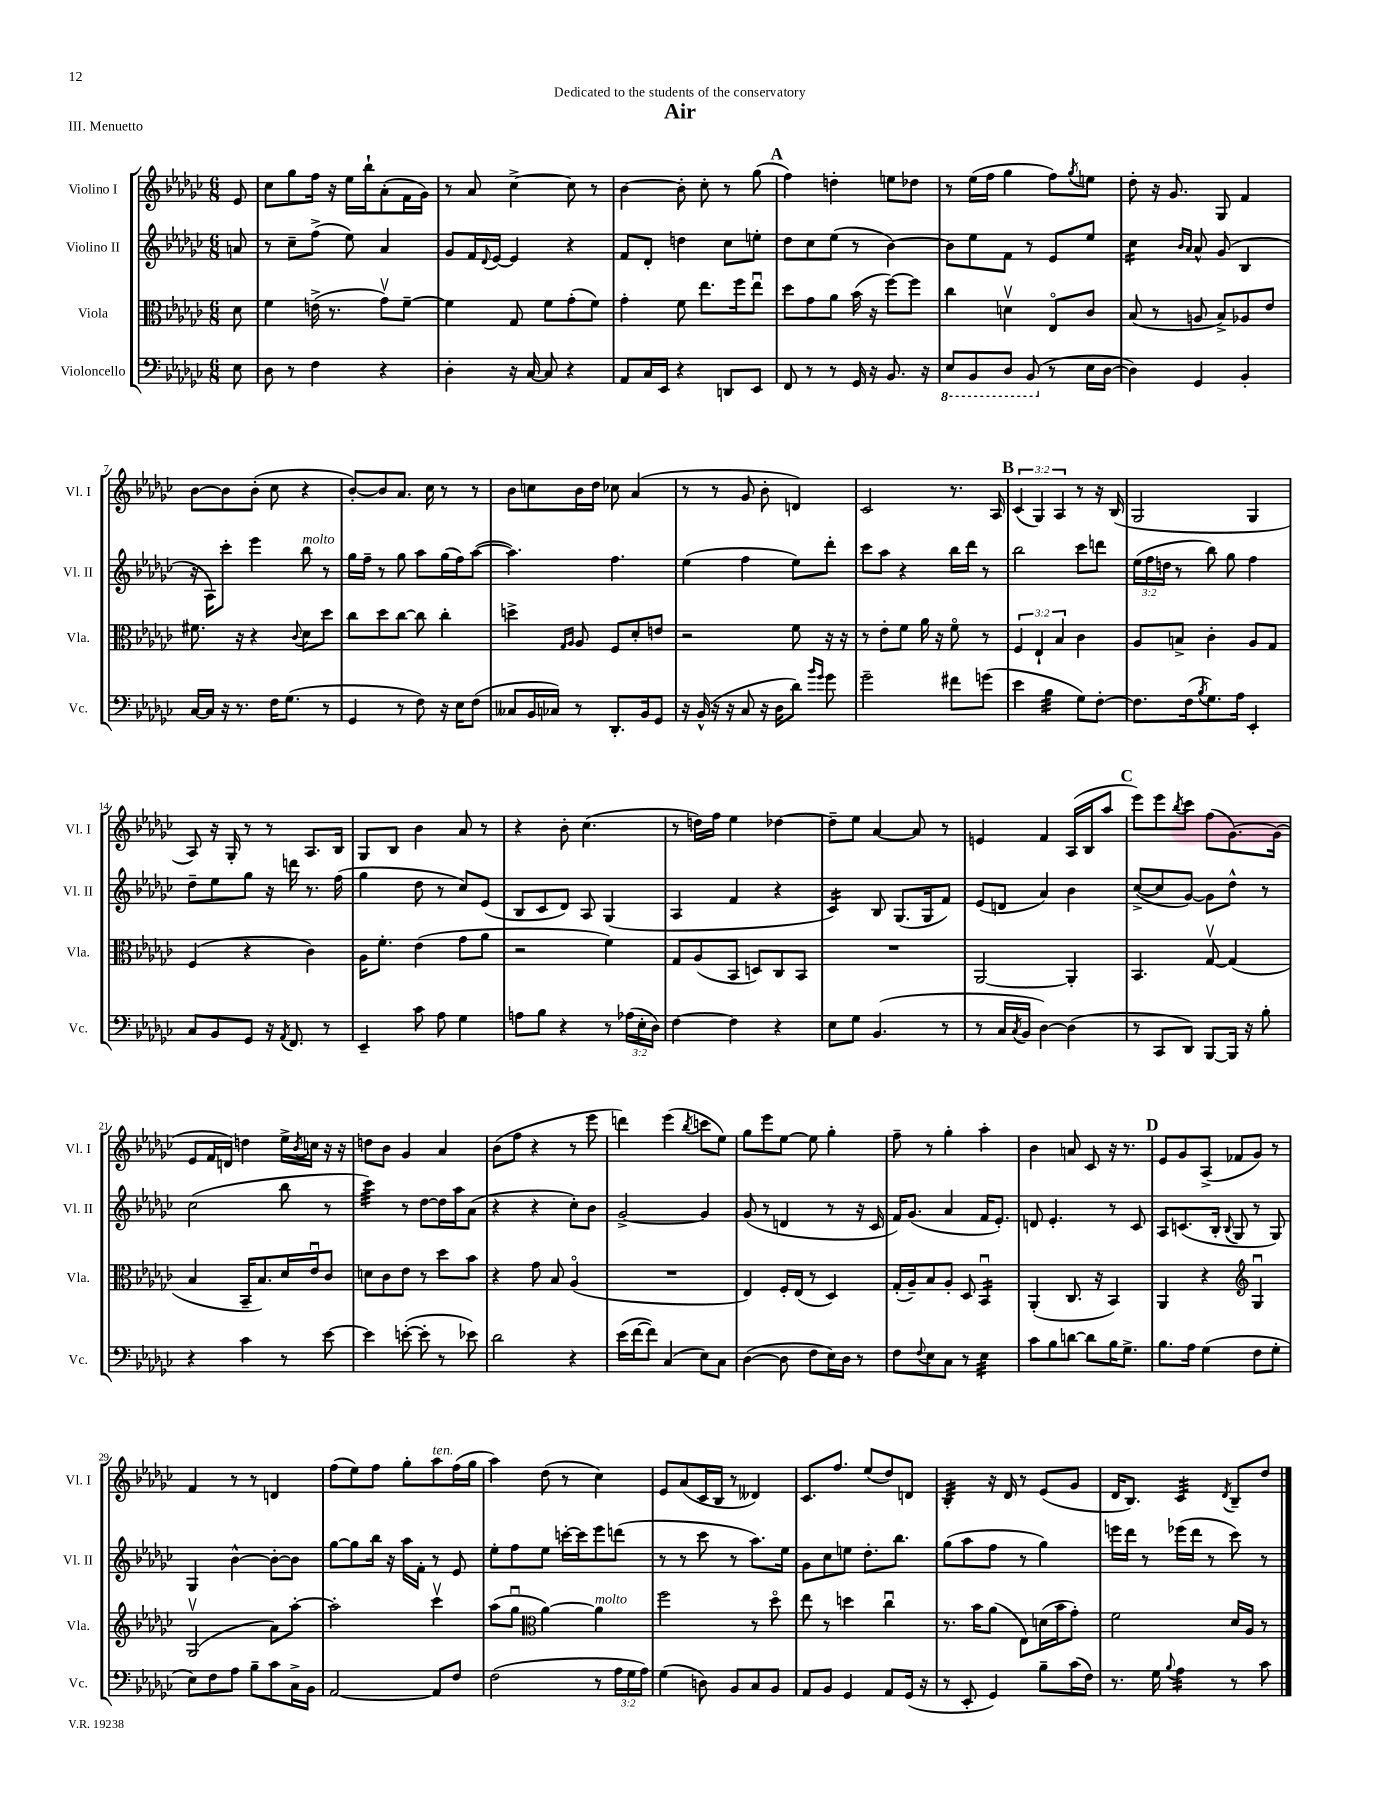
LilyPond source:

\header { title = "Air" dedication = "Dedicated to the students of the conservatory" piece = "III. Menuetto" }
<<
\new StaffGroup <<
\new Staff = "s0" \with { instrumentName = "Violino I" shortInstrumentName = "Vl. I" } {
    \clef treble \key ges \major \numericTimeSignature \time 6/8 \override Staff.TupletNumber.text = #tuplet-number::calc-fraction-text \partial 8
    ees'8 |
    ces''8 ges''8 f''16 r16 ees''16 bes''16-! aes'8-.( f'16 ges'16) |
    r8 aes'8 ces''4~-> ces''8 r8 |
    bes'4~ bes'8-. ces''8-. r8 ges''8( |
    \mark \markup { \bold "A" } f''4) d''4-. e''8 des''8 |
    r8 ees''16( f''16 ges''4 f''8) \acciaccatura { ges''8 } e''8 |
    des''8-. r16 ges'8. ges8 f'4 |
    bes'8~ bes'8 bes'8-.( ces''8 r4 |
    bes'8~-.) bes'8 aes'8. ces''16 r8 r8 |
    bes'8 c''8 bes'16 des''16 ces''8 aes'4( |
    r8 r8 ges'8 bes'8-. d'4) |
    ces'2 r8. aes16 |
    \mark \markup { \bold "B" } \tuplet 3/2 { ces'4( ges4) aes4 } r8 r16 bes16( |
    ges2 ges4 |
    aes8) r16 ges16-. r8 r8 aes8. bes16 |
    ges8 bes8 bes'4 aes'8 r8 |
    r4 bes'8-. ces''4.( |
    r8 d''16) f''16 ees''4 des''4~ |
    des''8-- ees''8 aes'4~ aes'8 r8 |
    e'4 f'4 aes16( bes16 aes''8 |
    \mark \markup { \bold "C" } ees'''8) ees'''8 \acciaccatura { bes''8 } ces'''8 f''8( ges'8.~) ges'16( |
    ees'8 f'16 d'16) d''4 ees''16-> \acciaccatura { bes'8 } c''16 r16 r16 |
    d''8 bes'8 ges'4 aes'4 |
    bes'8( f''8 r4 r8 ees'''8 |
    d'''4) ees'''4( \acciaccatura { bes''8 } c'''8 ees''8) |
    ges''8 ees'''8 ees''8~ ees''8 ges''4-. |
    f''8-- r8 ges''4-. aes''4-. |
    bes'4 a'8 ces'8 r16 r8. |
    \mark \markup { \bold "D" } ees'8 ges'8 aes8->( fes'8 ges'8) r8 |
    f'4 r8 r8 d'4 |
    f''8( ees''8) f''8 ges''8-. aes''8^\markup { \italic "ten." } f''16( ges''16 |
    aes''4) des''8( r8 ces''4) |
    ees'8 aes'8( ces'16 bes16 r8 deses'4) |
    ces'8. f''8. ees''8( des''8) d'8 |
    bes4:32-. r16 des'16 r8 ees'8( ges'8 |
    des'16 bes8.) ces'4:32 \acciaccatura { des'8 } bes8-- des''8 \bar "|." |
}
\new Staff = "s1" \with { instrumentName = "Violino II" shortInstrumentName = "Vl. II" } {
    \clef treble \key ges \major \numericTimeSignature \time 6/8 \override Staff.TupletNumber.text = #tuplet-number::calc-fraction-text \partial 8
    a'8 |
    r8 ces''8-- f''8->( ees''8) aes'4 |
    ges'8 f'16 \appoggiatura { des'8 } ees'16~ ees'4 r4 |
    f'8 des'8-. d''4 ces''8 e''8-. |
    \mark \markup { \bold "A" } des''8 ces''8 ees''8( r8 bes'4~) |
    bes'8 ees''8 f'8 r8 ees'8 ees''8 |
    ces''4:16 \grace { bes'16 aes'16 } aes'8-^ ges'8( bes4 |
    r16 aes16) ces'''8-. ees'''4 bes''8^\markup { \italic "molto" } r8 |
    ges''16 f''16-- r8 ges''8 aes''8 ges''16( f''16) aes''8~( |
    aes''4.) f''4. |
    ees''4( f''4 ees''8) des'''8-. |
    ces'''8 aes''8 r4 bes''16 des'''16 r8 |
    \mark \markup { \bold "B" } bes''2 ces'''8 d'''8 |
    \tuplet 3/2 { ees''16( f''16 d''16 } r8 bes''8) ges''8 f''4 |
    des''8-- ees''8 ges''8 r16 d'''16 r8. f''16( |
    ges''4 des''8 r8 ces''8) ees'8( |
    bes8 ces'8 des'8) aes8 ges4( |
    aes4 f'4 r4 |
    ces'4:16) bes8 ges8.( ges16 f'8) |
    ees'8( d'8 aes'4) bes'4 |
    \mark \markup { \bold "C" } ces''8~->( ces''8 ges'8~) ges'8 des''8-^ r8 |
    ces''2( bes''8 r8 |
    ces'''4:32) r8 des''8~ des''16 aes''16 aes'8( |
    r4 r4 ces''8-.) bes'8 |
    ges'2~-> ges'4 |
    ges'8( r8 d'4 r8 r16 ces'16 |
    f'16) ges'8.( aes'4 f'16 ees'8.-.) |
    d'8 ees'4.-. r8 ces'8 |
    \mark \markup { \bold "D" } aes8 c'8.( bes16-. \appoggiatura { bes8 } ges8 r8 ges8) |
    ges4 bes'4~-^ bes'8~-. bes'8 |
    ges''8~ ges''8 bes''16 r16 aes''16 f'16-. r8 ees'8 |
    ees''8-. f''8 ees''8 c'''16~-. c'''16 ees'''8 d'''8( |
    r8 r8 ces'''8 r8 aes''8.) ees''16 |
    ges'8 ces''8 e''8 des''8.-. bes''8. |
    ges''8( aes''8 f''8 r8 ges''4) |
    e'''16 des'''16 r8 ees'''16( des'''16 r8 ces'''8) r8 \bar "|." |
}
\new Staff = "s2" \with { instrumentName = "Viola" shortInstrumentName = "Vla." } {
    \clef alto \key ges \major \numericTimeSignature \time 6/8 \override Staff.TupletNumber.text = #tuplet-number::calc-fraction-text \partial 8
    des'8 |
    f'4 e'16->( r8. ges'8\upbow) f'8~-- |
    f'4 ges8 f'8 ges'8-.( f'8) |
    ges'4-. f'8 ees''8. f''16 ees''8\downbow |
    \mark \markup { \bold "A" } des''8 ges'8 aes'8 bes'16( r16 f''8~) f''8 |
    ces''4 d'4\upbow ees8\flageolet ces'8 |
    bes8( r8 a8 bes8->) aes8 ees'8 |
    fis'8. r16 r4 \appoggiatura { ces'8 } des'8 des''8 |
    ces''8 des''8 ces''8~ ces''8 ces''4-. |
    d''4-> \grace { ges16 aes16 } aes8 f8 des'8-. e'8 |
    r2 f'8 r16 r16 |
    r8 ees'8-. f'8 aes'16 r16 f'8\flageolet r8 |
    \mark \markup { \bold "B" } \tuplet 3/2 { f4 ees4-! bes4 } ces'4 |
    aes8 b8-> ces'4-. aes8 ges8 |
    f4( r4 ces'4) |
    aes16 f'8.-. ees'4( ges'8 aes'8 |
    r2 f'4) |
    ges8 aes8( bes,8 d8) ces8 bes,8 |
    R2. |
    aes,2~ aes,4-. |
    \mark \markup { \bold "C" } bes,4. ges8~\upbow ges4( |
    bes4 bes,16-- bes8.) des'16 ees'16\downbow ces'8 |
    d'8 ces'8 ees'8 r8 des''8 bes'8 |
    r4 ges'8 bes8 aes4\flageolet( |
    R2. |
    ees4) f16-. ees16( r8 des4) |
    ges16-.( aes16--) bes8 aes8-. des8 bes,4:16\downbow |
    aes,4-.( ces8. r16 bes,4) |
    \mark \markup { \bold "D" } aes,4 r4 \clef treble ges4\downbow |
    ges2\upbow( aes'8) aes''8~-. |
    aes''2-. ces'''4\upbow |
    aes''8( ges''8\downbow \clef alto aes'4~) aes'4^\markup { \italic "molto" } |
    f''2 r8 des''8\flageolet |
    ees''8 r8 d''4 ces''4\downbow |
    r8. bes'16 aes'8( ees8) d'16( bes'16 ges'8-.) |
    f'2 des'16 aes16 r8 \bar "|." |
}
\new Staff = "s3" \with { instrumentName = "Violoncello" shortInstrumentName = "Vc." } {
    \clef bass \key ges \major \numericTimeSignature \time 6/8 \override Staff.TupletNumber.text = #tuplet-number::calc-fraction-text \partial 8
    ees8 |
    des8 r8 f4 r4 |
    des4-. r16 ces16~ ces8 r4 |
    aes,8 ces16 ees,16 r4 d,8 ees,8 |
    \mark \markup { \bold "A" } f,8 r8 r8 ges,16 r16 bes,8. r16 |
    \ottava #-1 ees,8 bes,,8 des,8 bes,,8( \ottava #0 r8 ees16 des16~ |
    des4) ges,4 bes,4-. |
    ces16~ ces16 r16 r8. f16 ges8.( r8 |
    ges,4 r8 f8) r16 ees16 f8( |
    ceses8 bes,16 ces16) r8 des,8.-. bes,16 ges,8 |
    r16 bes,16-^( r16 r16 ces8 r16 des16 des'8) \grace { bes'16 ges'16 } ges'8 |
    ges'2-- fis'8 g'8( |
    \mark \markup { \bold "B" } ees'4 bes4:32 ges8) f8~-. |
    f8. f16( \acciaccatura { bes8 } ges8.) aes16 ees,4-. |
    ces8 bes,8 ges,8 r16 \acciaccatura { aes,8 } f,8. r8 |
    ees,4-- ces'8 aes8 ges4 |
    a8 bes8 r4 r8 \tuplet 3/2 { aes16( ees16-. des16) } |
    f4~ f4 r4 |
    ees8 ges8 bes,4.( r8 |
    r8 ces16 \acciaccatura { ces8 } bes,16 des4~) des4( |
    \mark \markup { \bold "C" } r8 ces,8 des,8) bes,,8~ bes,,16 r16 bes8-. |
    r4 ces'4 r8 ees'8~ |
    ees'4 e'8~-.( e'8-. r8 ees'8) |
    des'2 r4 |
    ees'16( f'16~ f'8) ces4( ees8) ces8 |
    des4~( des8 f8 ees16) des16 r8 |
    f8 \appoggiatura { f8 } ees8 ces8 r8 ees4:32 |
    ces'8 bes8 d'8~ d'8 bes16 ges8.-> |
    \mark \markup { \bold "D" } bes8. aes16 ges4( f8 ges8-. |
    ees8) f8 aes8 bes8-- ces'8 ces16-> bes,16 |
    aes,2~ aes,8 f8 |
    f2( r8 \tuplet 3/2 { aes16 ges16 aes16) } |
    ges4( d8) bes,8 ces8 bes,8 |
    aes,8 bes,8 ges,4 aes,8 ges,16( r16 |
    r8 ees,8-. ges,4) bes8-- ces'16( f16) |
    r8. ges16 \appoggiatura { bes8 } aes4:16 r8 ces'8 \bar "|." |
}
>>
>>
